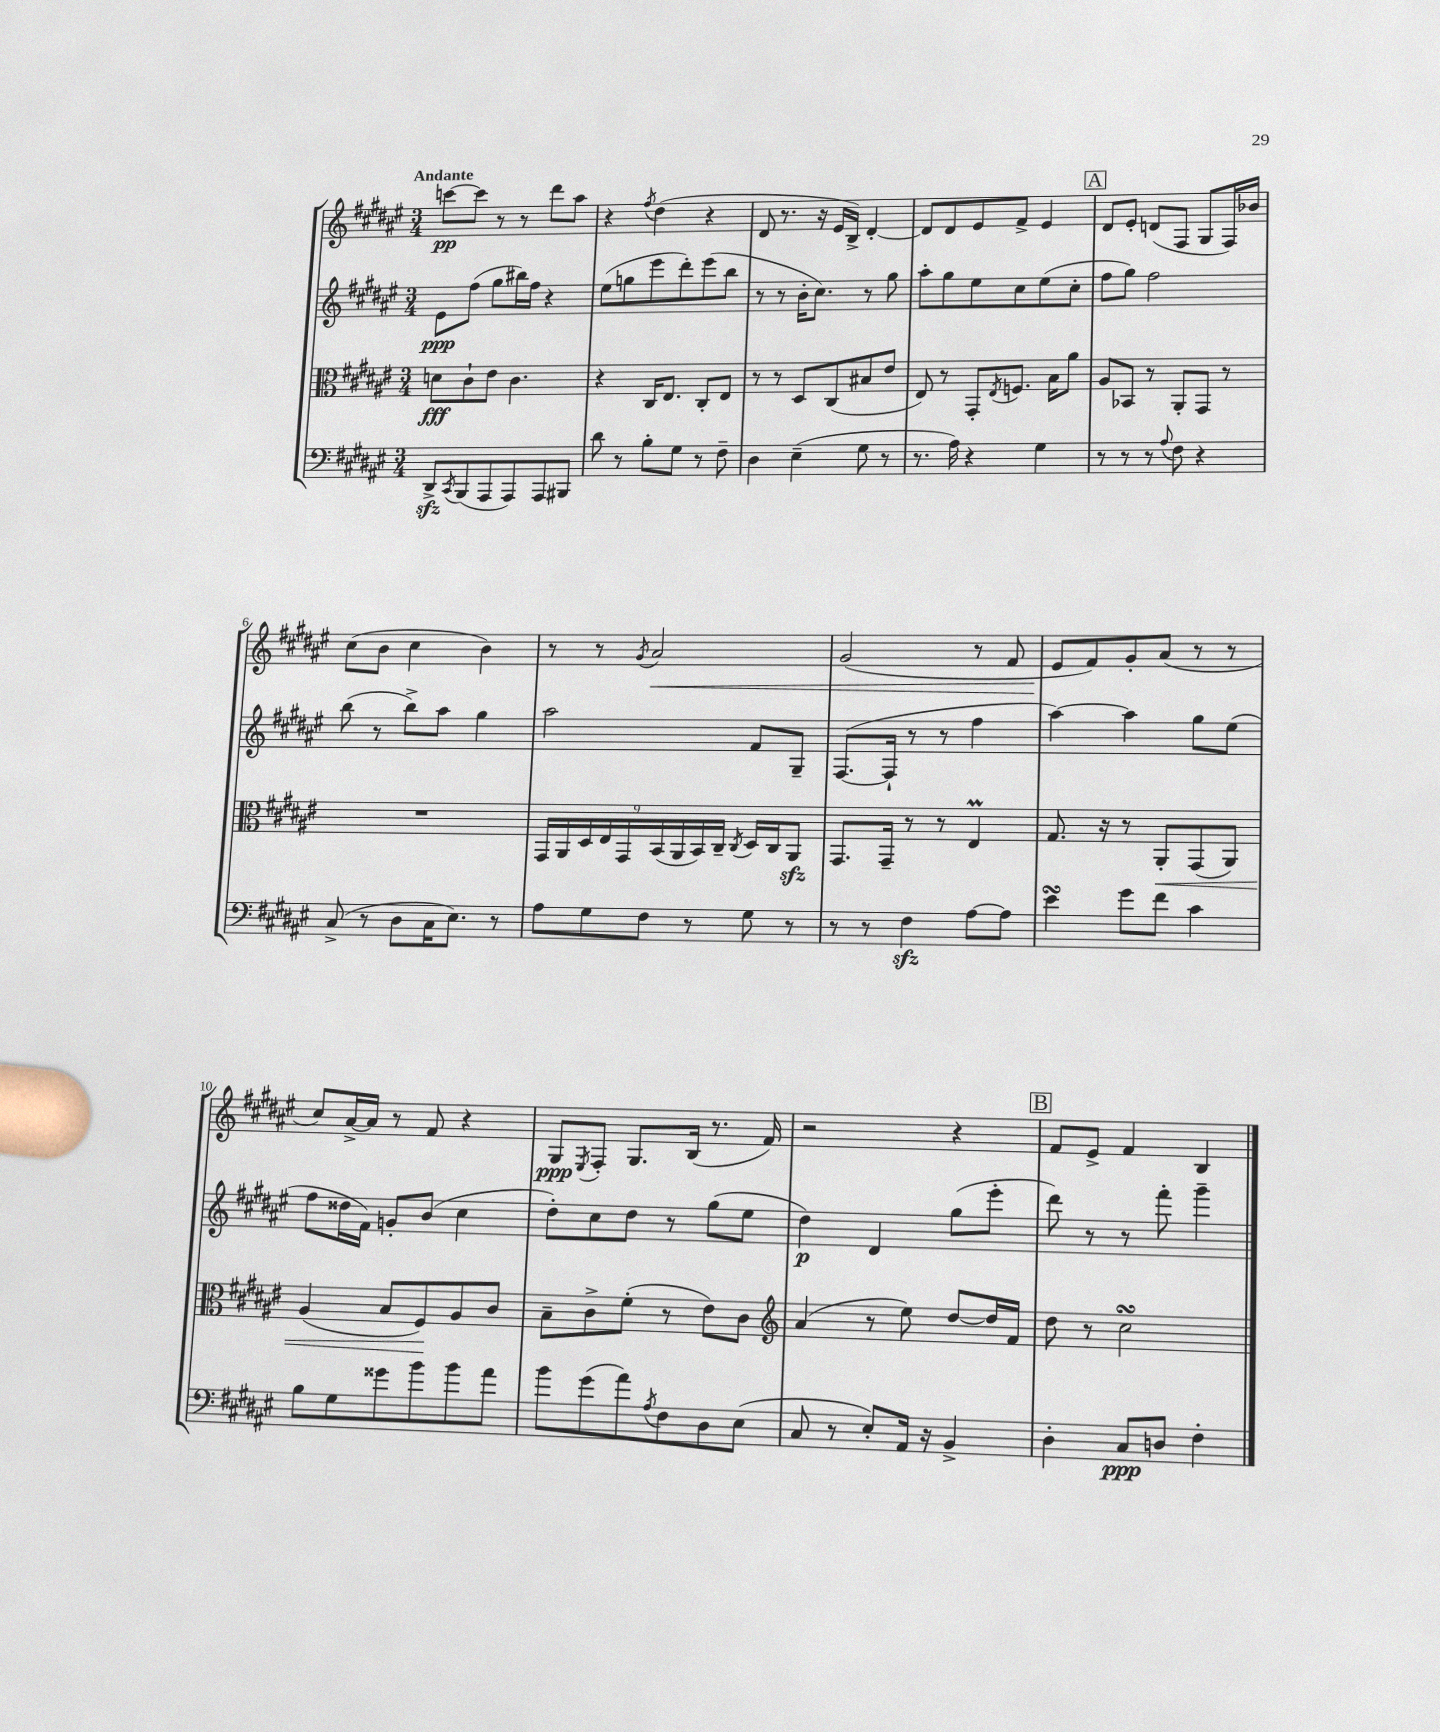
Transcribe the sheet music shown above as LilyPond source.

<<
\new StaffGroup <<
\new Staff = "s0" {
    \clef treble \key fis \major \numericTimeSignature \time 3/4 \tempo "Andante"
    c'''8~\pp c'''8 r8 r8 dis'''8 ais''8 |
    r4 \acciaccatura { fis''8 } dis''4( r4 |
    dis'8 r8. r16 eis'16 b16->) dis'4~-. |
    dis'8 dis'8 eis'8 fis'8-> eis'4 |
    \mark \markup { \box "A" } dis'8 eis'8-. d'8( fis8 gis8 fis16) bes'16 |
    cis''8( b'8 cis''4 b'4) |
    r8 r8 \acciaccatura { gis'8 } ais'2\< |
    gis'2( r8 fis'8 |
    eis'8\! fis'8) gis'8-. ais'8( r8 r8 |
    cis''8) ais'16~-> ais'16 r8 fis'8 r4 |
    gis8\ppp \acciaccatura { eis8 } fis8-. gis8. b16( r8. fis'16) |
    r2 r4 |
    \mark \markup { \box "B" } fis'8 eis'8-> fis'4 b4 \bar "|." |
}
\new Staff = "s1" {
    \clef treble \key fis \major \numericTimeSignature \time 3/4
    eis'8\ppp fis''8( gis''8 bis''16) fis''16 r4 |
    eis''8( g''8 eis'''8 dis'''8-.) eis'''8( b''8 |
    r8 r8 b'16-. cis''8.) r8 gis''8 |
    ais''8-. gis''8 eis''8 cis''8 eis''8( cis''8-. |
    \mark \markup { \box "A" } fis''8 gis''8) fis''2 |
    b''8( r8 b''8->) ais''8 gis''4 |
    ais''2 fis'8 gis8-- |
    fis8.~( fis16-! r8 r8 fis''4 |
    ais''4~) ais''4 gis''8 eis''8( |
    fis''8 disis''16 fis'16) g'8-. b'8( cis''4 |
    dis''8-.) cis''8 dis''8 r8 gis''8( eis''8 |
    dis''4\p) dis'4 gis''8( eis'''8-. |
    \mark \markup { \box "B" } dis'''8) r8 r8 fis'''8-. gis'''4-- \bar "|." |
}
\new Staff = "s2" {
    \clef alto \key fis \major \numericTimeSignature \time 3/4
    d'8\fff cis'8-! eis'8 cis'4. |
    r4 cis16 eis8. cis8-. eis8 |
    r8 r8 dis8 cis8( bis8 eis'8 |
    eis8) r8 gis,8-. \acciaccatura { eis8 } f8. b16 ais'8 |
    \mark \markup { \box "A" } ais8 bes,8 r8 ais,8-. gis,8 r8 |
    R2. |
    \tuplet 9/8 { gis,16 ais,16 dis16 eis16 gis,16 b,16( ais,16 b,16) cis16-- } \acciaccatura { cis8 } dis16 cis16 ais,8\sfz |
    gis,8. gis,16-- r8 r8 eis4\prall |
    gis8. r16 r8 ais,8-.\< gis,8( ais,8) |
    ais4( b8 fis8\!) ais8 cis'8 |
    b8-- cis'8-> fis'8-.( r8 eis'8) cis'8 |
    \clef treble ais'4( r8 eis''8) dis''8~ dis''16 fis'16 |
    \mark \markup { \box "B" } dis''8 r8 cis''2\turn \bar "|." |
}
\new Staff = "s3" {
    \clef bass \key fis \major \numericTimeSignature \time 3/4
    dis,8->\sfz \acciaccatura { cis,8 } b,,8( ais,,8 ais,,8) ais,,8 bis,,8 |
    dis'8 r8 b8-. gis8 r8 fis8-- |
    dis4 eis4--( gis8 r8 |
    r8. ais16) r4 gis4 |
    \mark \markup { \box "A" } r8 r8 r8 \appoggiatura { ais8 } fis8 r4 |
    cis8->( r8 dis8 cis16 eis8.) r8 |
    ais8 gis8 fis8 r8 gis8 r8 |
    r8 r8 fis4\sfz ais8~ ais8 |
    eis'4\turn gis'8 fis'8 cis'4 |
    b8 gis8 gisis'8 b'8 b'8 ais'8 |
    b'8 gis'8( ais'8) \acciaccatura { ais8 } fis8 dis8 eis8( |
    cis8 r8 eis8-.) ais,16 r16 b,4-> |
    \mark \markup { \box "B" } dis4-. cis8\ppp d8 fis4-. \bar "|." |
}
>>
>>
